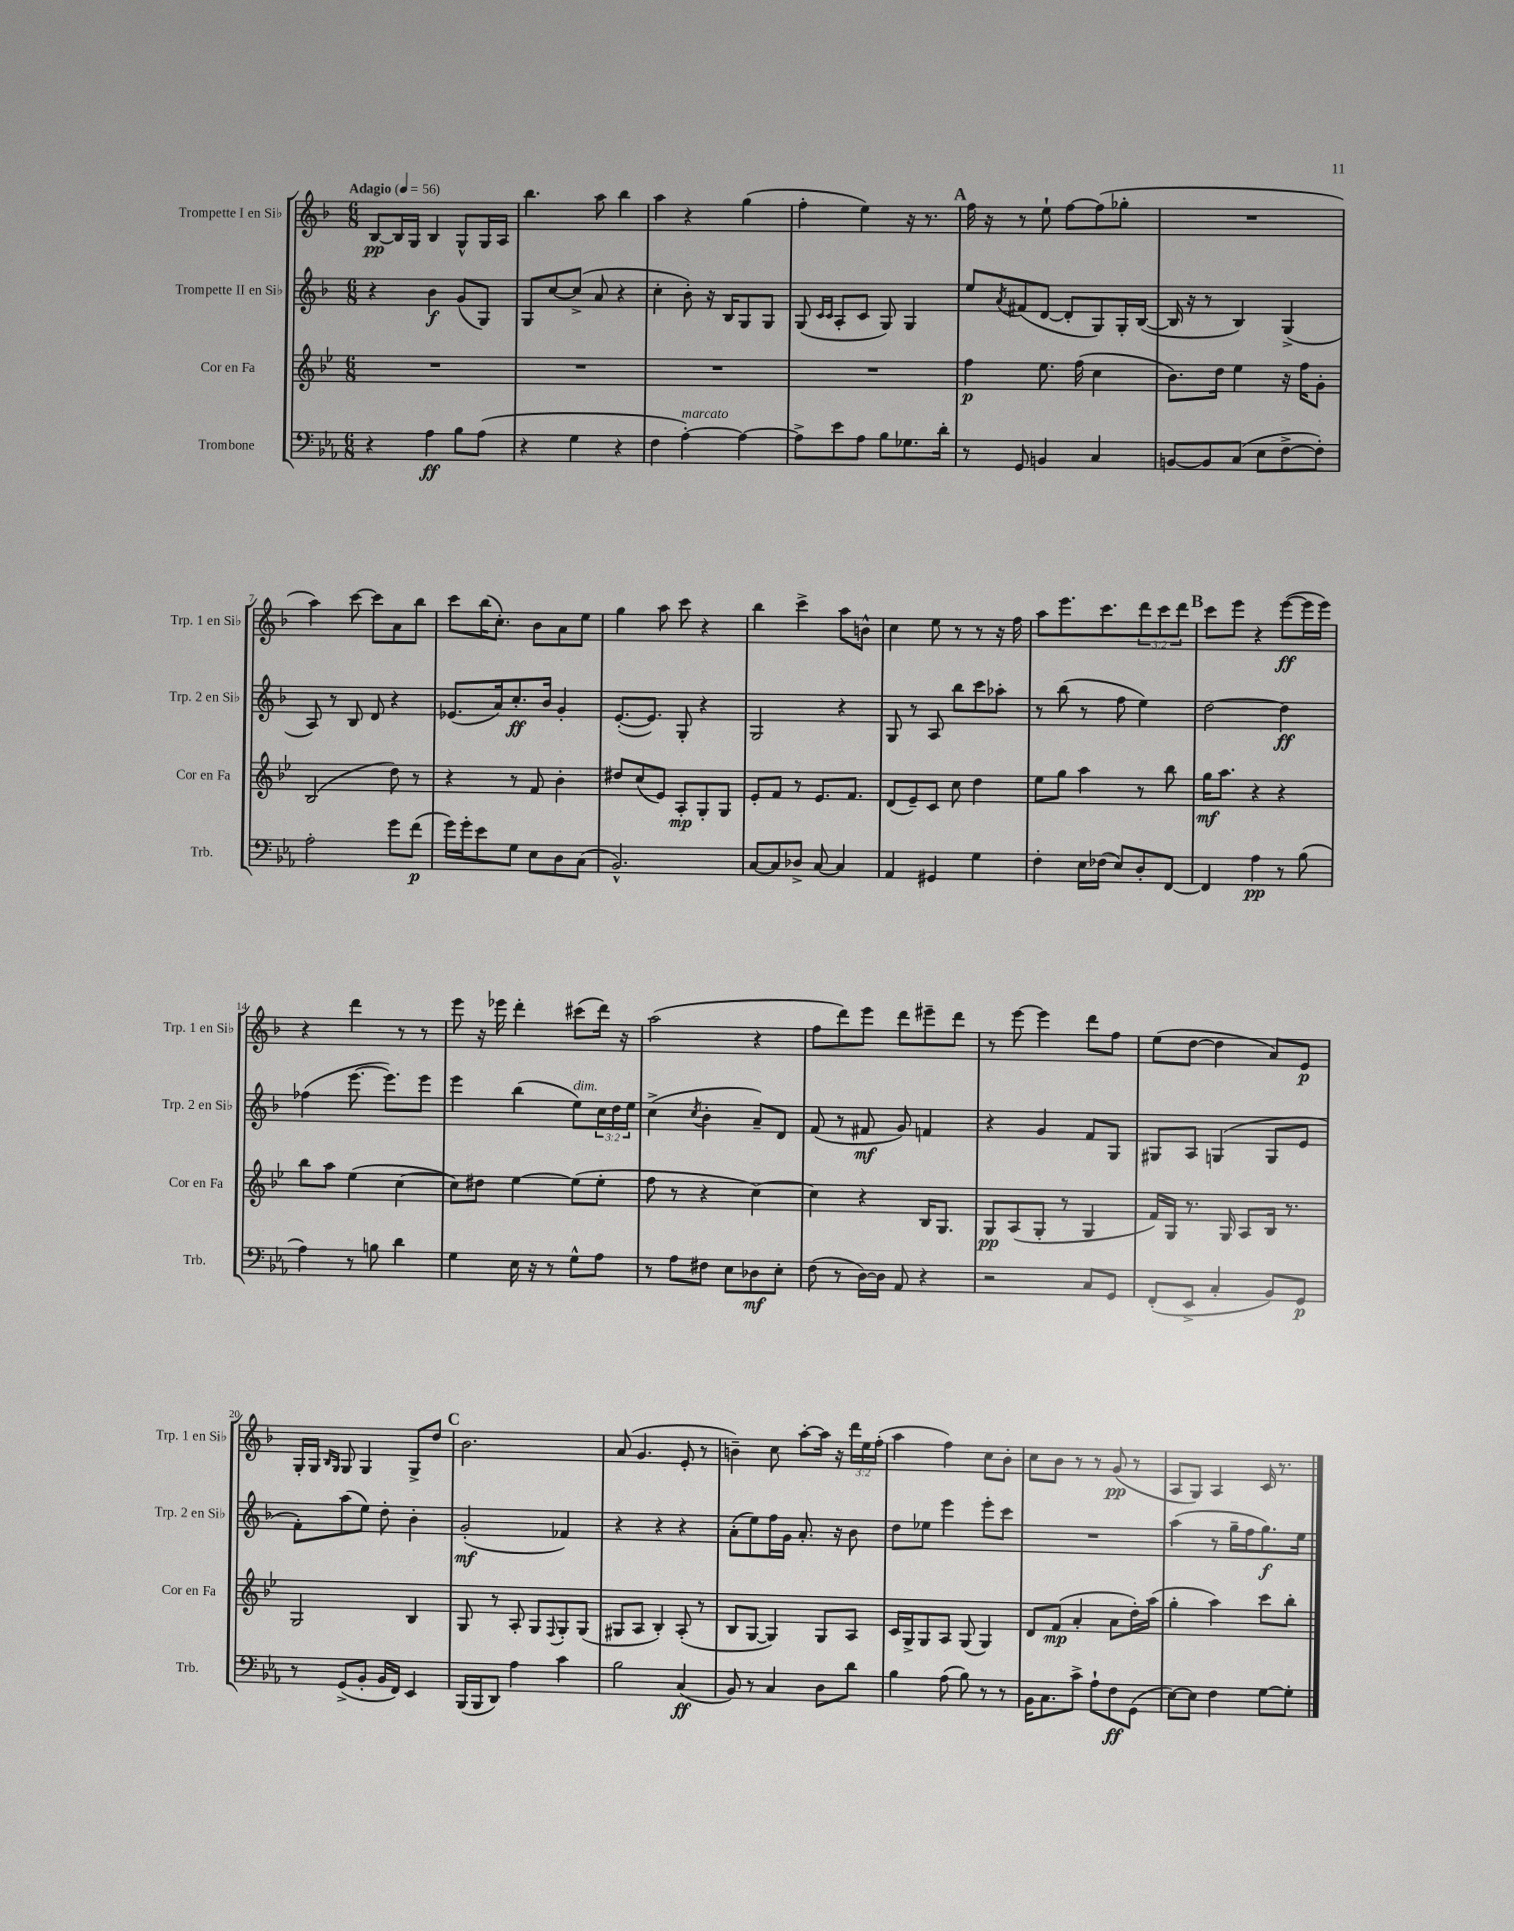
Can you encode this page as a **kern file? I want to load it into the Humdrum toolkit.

**kern	**kern	**kern	**kern
*staff4	*staff3	*staff2	*staff1
*clefF4	*clefG2	*clefG2	*clefG2
*k[b-e-a-]	*k[b-e-]	*k[b-]	*k[b-]
*M6/8	*M6/8	*M6/8	*M6/8
*MM56	*MM56	*MM56	*MM56
4r	2.r	4r	[8B-/L
.	.	.	16B-/]L
.	.	.	16G/JJ
4A-\	.	4b-\	4B-/
8B-\L	.	(8g/L	8G^^/L
(8A-\J	.	8G/J)	16G/L
.	.	.	16A/JJ
=	=	=	=
4r	2.r	8G/L	4.bb-\
.	.	[8cc/	.
4G\	.	(8cc^/]J	.
.	.	8a/	8aa\
4r	.	4r	4bb-\
=	=	=	=
4F\	2.r	4cc'\	4aa\
[4A-'\)	.	8b-'\)	4r
.	.	16r	.
.	.	16B-/LK	.
4A-\_	.	8G/	(4gg\
.	.	8G/J	.
=	=	=	=
8A-^\]L	2.r	(8G/	4ff'\
.	.	16qqc/LL	.
.	.	16qqc/JJ	.
8e-\	.	8A'/L	.
8A-\J	.	8c/J	4ee\)
8B-\L	.	8G/)	.
8.G-\	.	4G/	16r
.	.	.	8.r
16d'\Jk	.	.	.
=	=	=	=
8r	4ff\	8ee/L	16ff\
.	.	.	16r
.	.	8qa/	.
8GG/	.	(8f#/	8r
4BB/	8.ee-\	[8d/J	8ee`\
.	.	8d'/]L	[8ff\L
.	(16ff\	.	.
4C/	4cc\	8G/)	(8ff\]
.	.	16G'/L	8gg-'\J
.	.	([16B-/JJ	.
=	=	=	=
[8BB/L	8.b-\L)	16B-/]	2.r
.	.	16r	.
8BB/]	.	8r	.
.	16dd\Jk	.	.
(8C/J	4ee-\	4B-/)	.
8E-\L	.	.	.
[8F^\	16r	(4G^/	.
.	16ff\LK	.	.
8F'\]J)	8g'\J	.	.
=	=	=	=
2A-'\	(2B-/	8A/)	4aa\)
.	.	8r	.
.	.	8B-/	[8ccc\
.	.	8d/	8ccc\]L
8g\L	8dd\)	4r	8a\
(8f\J	8r	.	8bb-\J
=	=	=	=
16g\LL)	4r	(8.e-/L	8ccc\L
16g'\J	.	.	.
8e-\	.	.	(16bb-\K
.	.	16a/k)	8.cc'\J)
8G\J	8r	8.cc'/	.
8E-\L	8f/	.	8b-\L
.	.	16b-/Jk	.
8D\	4b-'\	4g'/	8a\
(8C\J	.	.	8ee\J
=	=	=	=
2.BB-^^/)	8dd#/L	([8.e'/L	4gg\
.	(8cc/	.	.
.	.	8.e/]J)	.
.	8e-/J)	.	8aa\
.	8A'/L	8G'/	8ccc\
.	8G'/	4r	4r
.	8G/J	.	.
=	=	=	=
[8C/L	8e-'/L	2G/	4bb-\
8C/]	8f/J	.	.
8D-^/J	8r	.	4ccc^\
[8C/	8.e-/L	.	.
4C/]	.	4r	8aa\L
.	8.f/J	.	.
.	.	.	8b^^\J
=	=	=	=
4AA-/	(8d/L	8G/	4cc\
.	8e-~/)	8r	.
4GG#/	8c/J	8A/	8ee\
.	8cc\	8bb-\L	8r
4G\	4dd\	8ccc\	8r
.	.	8aa-'\J	16r
.	.	.	16ff\
=	=	=	=
4F'\	8ee-\L	8r	8aa\L
.	8gg\J	(8bb-\	8.eee\
16E-\LL	4aa\	8r	.
(16F-\JJ	.	.	8.ccc\
8E-/L)	.	8ff\	.
8D'/	8r	4ee\)	12ddd\
.	.	.	12ccc\
[8FF/J	8bb-\	.	.
.	.	.	12ddd\J
=	=	=	=
4FF/]	16gg\LK	[2dd\	8ccc\L
.	8.aa\J	.	.
.	.	.	8eee\J
4A-\	4r	.	4r
8r	4r	4dd\]	([8eee\L
(8B-\	.	.	16eee\]L
.	.	.	16eee\JJ)
=	=	=	=
4A-\)	8bb-\L	(4ff-\	4r
.	8aa\J	.	.
8r	(4ee-\	[8.eee\	4ddd\
8B\	.	.	.
.	.	8.eee\]L)	.
4d\	[4cc\	.	8r
.	.	8eee\J	8r
=	=	=	=
4G\	8cc\]L)	4eee\	8eee\
.	8dd#\J	.	16r
.	.	.	16eee-\
16E-\	[4ee-\	(4bb-\	4ddd'\
16r	.	.	.
8r	.	.	.
8G^^\L	(8ee-\]L	8ee\L)	(8ccc#\L
8A-\J	8ee-'\J	24cc\L	16ddd\Jk)
.	.	24dd\	.
.	.	.	16r
.	.	24ee\JJ	.
=	=	=	=
8r	8ff\	(4cc^\	(2aa\
8A-\L	8r	.	.
.	.	8qcc/	.
8F#\J	4r	4b-'\	.
8E-\L	.	.	.
8D-\	[4cc\)	8a~/L)	4r
8E-'\J	.	8d/J	.
=	=	=	=
(8F\	4cc\]	(8f/	8ff\L
8r	.	8r	8ddd\)
[16D\LL)	4r	8f#/	8eee\J
16D\]JJ	.	.	.
8AA-/	.	8g/)	8ddd\L
4r	16B-/LK	4f/	8eee#~\
.	8.G/J	.	.
.	.	.	8ddd\J
=	=	=	=
2r	8G/L	4r	8r
.	(8A/	.	[8eee\
.	8G'/J	4g/	4eee\]
.	8r	.	.
8C/L	4G/	8f/L	8ddd\L
8GG/J	.	8G/J	8ff\J
=	=	=	=
(8FF'/L	16f/LL)	8G#/L	(8ee\L
.	16G/JJ	.	.
8EE-^/J	8.r	8A/J	[8dd\J
4C'/	.	(4G/	4dd\]
.	16G/	.	.
.	8A/L	.	.
8BB-/L)	16B-/Jk	8G/L	8a/L)
.	8.r	.	.
8GG/J	.	8e/J	8e/J
=	=	=	=
8r	2G/	8f'\L)	16G'/LL
.	.	.	16G/JJ
.	.	.	16qqB-/LL
.	.	.	16qqG/JJ
(8GG^/L	.	(8aa\	8G/
8BB-'/J	.	8ee\J)	4G/
16BB-/LL	.	8dd'\	.
16FF/JJ)	.	.	.
4EE-/	4B-/	4b-'\	8G^/L
.	.	.	8dd/J
=	=	=	=
(16BBB-/LL	8G/	(2g'/	2.b-\
16BBB-/J	.	.	.
8DD/J)	8r	.	.
4A-\	8A'/	.	.
.	8G/L	.	.
.	8qqF/	.	.
4c\	8G'/	4f-/)	.
.	(8G/J	.	.
=	=	=	=
2B-\	8G#/L	4r	(8a/
.	8A/J	.	4.g/
.	4B-'/)	4r	.
(4C/	(8A'/	4r	8e'/
.	8r	.	8r
=	=	=	=
8BB-/)	8B-/L	(8a'\L	4b~\)
8r	[8G/J	8ee\)	.
4C/	4G/])	16ff\L	8cc\
.	.	16g\JJ	.
.	.	8.a'/	[8aa'\L
8D\L	8G/L	.	16aa\]Jk
.	.	16r	16r
8d\J	8A/J	8b-\	24ddd\LL
.	.	.	24ee\
.	.	.	(24ff'\JJ
=	=	=	=
4B-\	16c/LL	8dd\L	4aa\
.	16G^/J	.	.
.	8G/	8ee-\J	.
(8A-\	8A/J	4eee\	4ff\)
8B-\)	(8G/	.	.
8r	4G/)	8eee'\L	8cc\L
8r	.	8ccc\J	8b-'\J
=	=	=	=
16BB-\LK	8d/L	2.r	8cc\L
8.C\	.	.	.
.	(8f/J	.	8b-\J
8c^\J	4a'/	.	8r
8A-`\L	.	.	8r
8F\	8a\L	.	(8g/
(8GG\J	16dd'\L)	.	8r
.	(16aa\JJ	.	.
=	=	=	=
[8E-\L)	4gg'\	(4aa\	8A/L
8E-\]J	.	.	8G/J)
4F\	4aa\)	8r	4A/
.	.	16gg~\LL	.
.	.	16ff\J	.
[8G\L	8ccc\L	8.gg\)	16c/
.	.	.	8.r
8G'\]J	8bb-'\J	.	.
.	.	16ee\Jk	.
==	==	==	==
*-	*-	*-	*-
